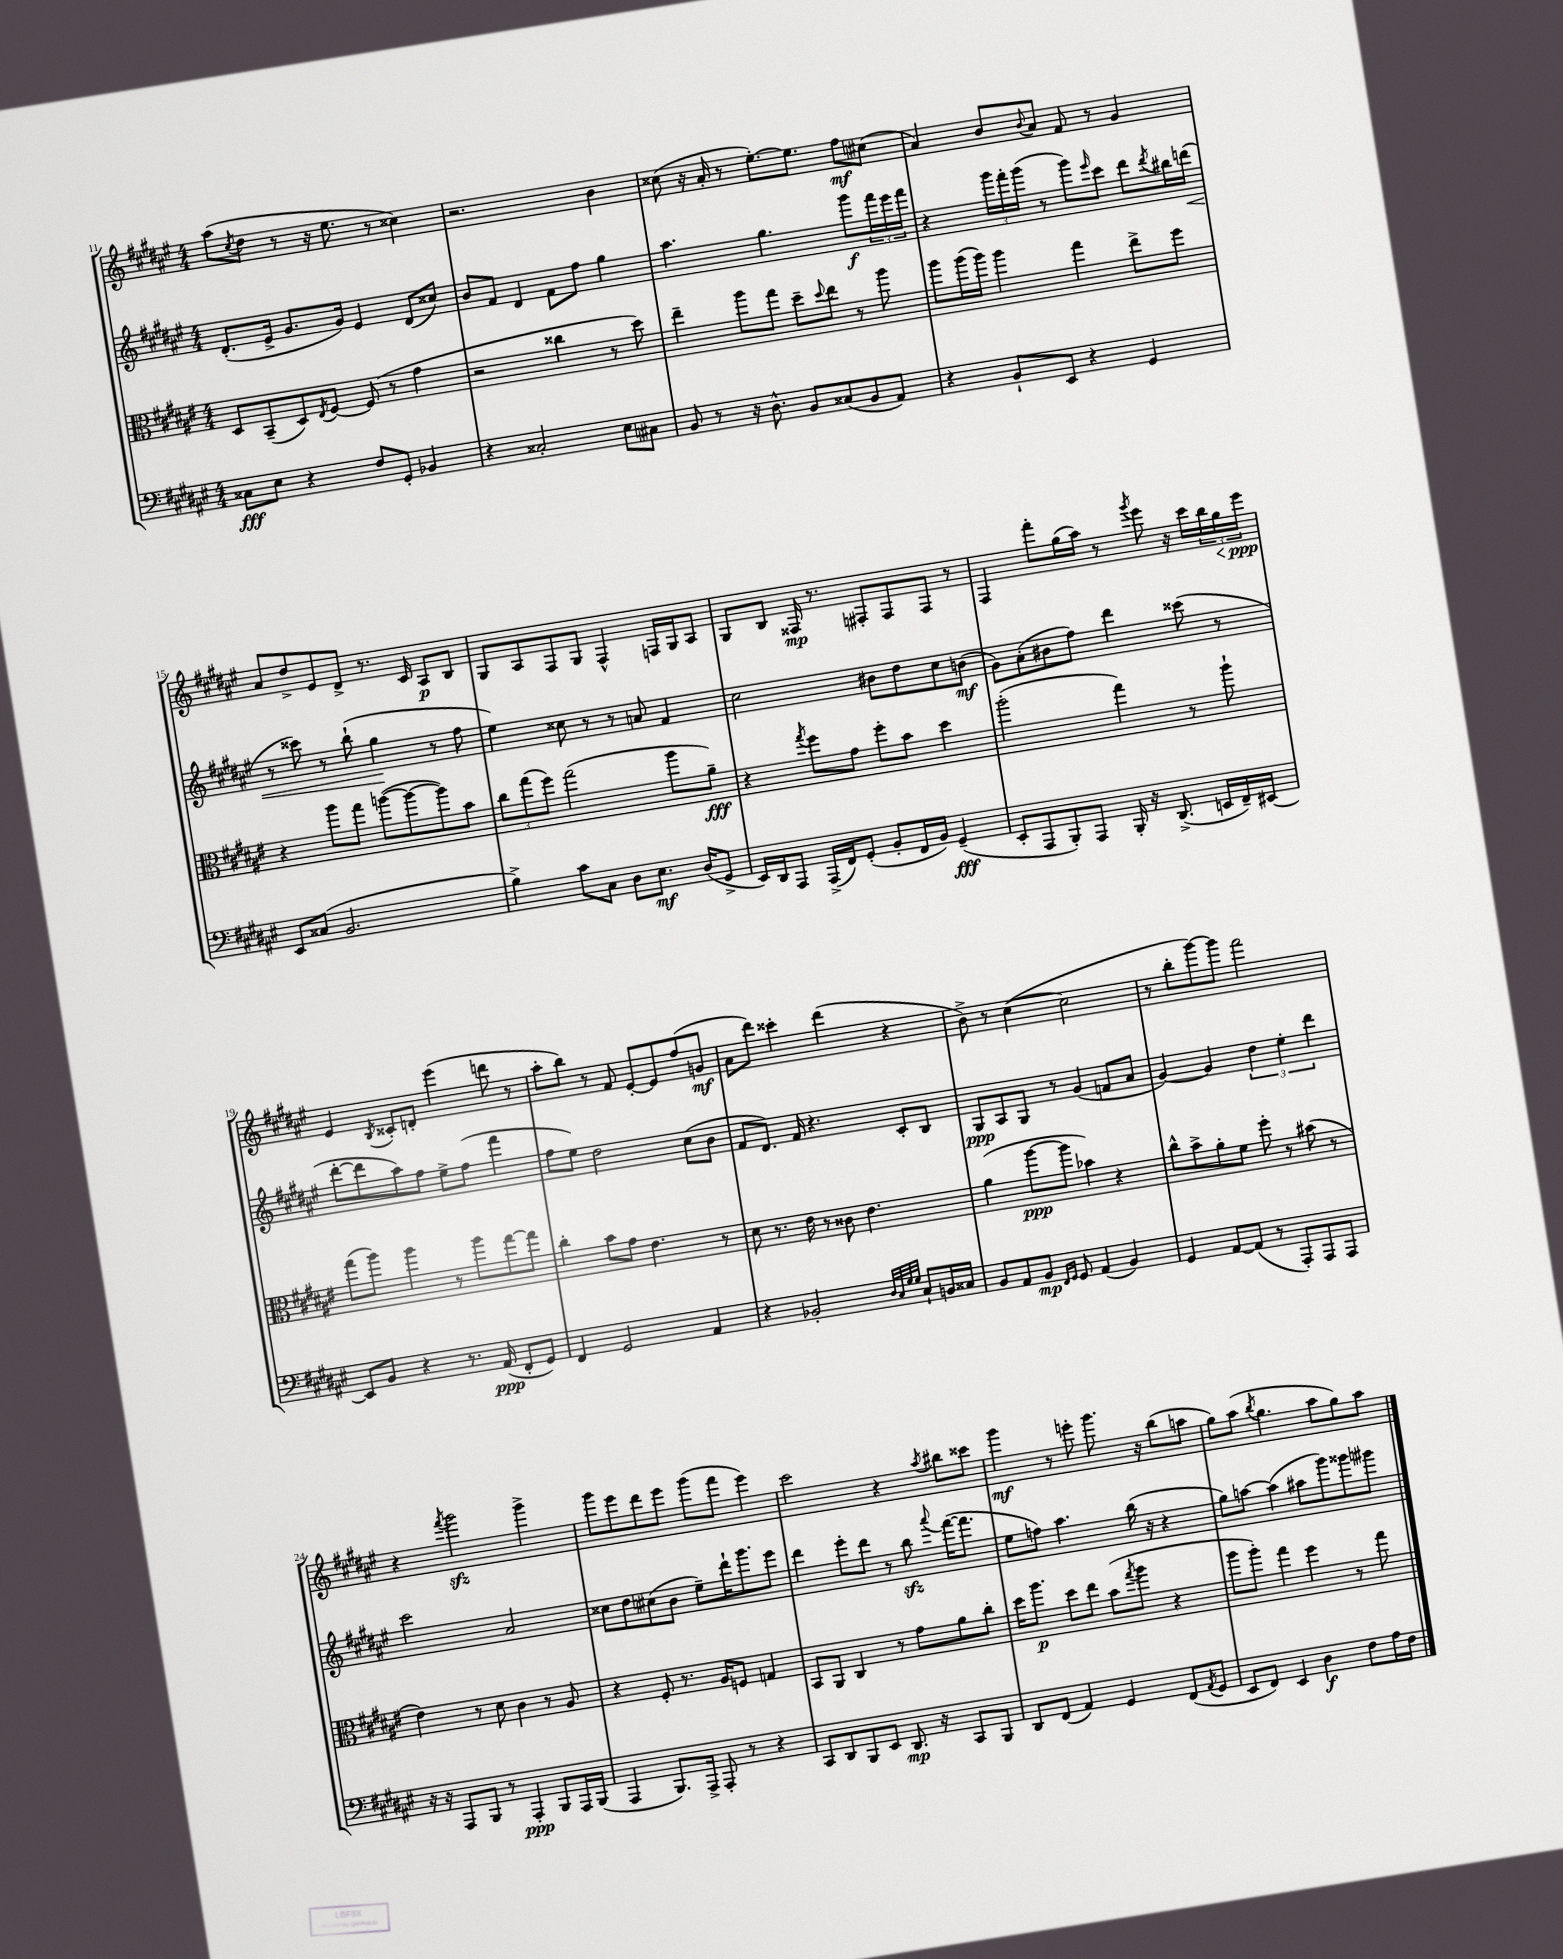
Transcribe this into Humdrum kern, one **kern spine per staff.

**kern	**kern	**kern	**kern
*staff4	*staff3	*staff2	*staff1
*clefF4	*clefC3	*clefG2	*clefG2
*k[f#c#g#d#a#e#]	*k[f#c#g#d#a#e#]	*k[f#c#g#d#a#e#]	*k[f#c#g#d#a#e#]
*M4/4	*M4/4	*M4/4	*M4/4
8C##	8D#	(8.d#'	(8aa#
.	.	.	8qcc#
8E#	(8BB~	.	8dd#
.	.	16e#^	.
4r	8D#)	8.g#	8r
.	8qE#	.	.
.	[8F#	.	16r
.	.	16g#)	8.ee#
8F#	(8F#]	4e#	.
8GG#'	8r	.	8r
4BB-	4g#	(8d#	4cc##)
.	.	8cc##)	.
=	=	=	=
4r	2r	8b	2.r
.	.	8f#	.
2C##'	.	4d#	.
.	4cc##	8f#	.
.	.	8ff#	.
8E#	8r	4gg#	4b
8C#	8dd#)	.	.
=	=	=	=
8BB	4ee#~	4.aa#	(8cc##
8r	.	.	16r
.	.	.	16a#'
16r	8aa#	.	8r
8.D#^^	.	.	.
.	8gg#	4.gg#	[8.ee#')
8BB	8dd#~	.	.
.	.	.	8.ee#]
.	8qqdd#	.	.
(8C##	8ee#	.	.
8BB	8r	8ggg#	8ff#
8AA#)	8aa#	24fff#	(8cc#
.	.	24eee#	.
.	.	24fff#	.
=	=	=	=
4r	8aa#	4r	4a#)
.	(16aa#	.	.
.	16aa#)	.	.
8BB`	4aa#	24ggg#	8b
.	.	24fff#'	.
.	.	(24ggg#	.
.	.	.	8qqb
8EE#	.	8r	8a#
4r	4gg#	8ggg#)	8f#
.	.	16qqeee#	.
.	.	8ccc#	8r
4GG#	8ee#^	8ddd#	4g#
.	.	8qddd#	.
.	8ff#	16bb#	.
.	.	(16ddd	.
=	=	=	=
8EE#	4r	8r	8a#
(8C##	.	8ccc##)	8dd#^
2.BB	8aa#	8r	8e#
.	8gg#	(8bb`	8d#^
.	([8aa	4gg#	8.r
.	8aa_	.	.
.	.	.	16c#
.	8aa])	8r	8A#
.	8b	8ff#	8B
=	=	=	=
4B^)	12cc#	4ee#)	8G#
.	(12gg#	.	.
.	.	.	8A#
.	12ff#)	.	.
8c#	(2gg#	8cc##	8F#
8C#	.	8r	8G#
8D#	.	8r	4F#^^
8.E#	.	8a	.
.	8aa#	4f#	16F
(16D#	.	.	16G#
8GG#^	8a#~)	.	8A#
=	=	=	=
16EE#)	4r	2cc#	8G#
16DD#	.	.	.
8AAA#	.	.	8B
.	8qgg#	.	.
(16AAA#^	8ff#	.	16F##
16FF#)	.	.	8.r
(8GG#'	8g#	.	.
8BB'	8ff#'	8b#	8F#'
16FF#	8b	8dd#	8F#
16BB)	.	.	.
(4GG#~	4dd#	8cc#	8F#
.	.	(8b	8r
=	=	=	=
8EE#'	(2aa#'	8g#)	4F#
8AAA#	.	(8a#'	.
8BBB')	.	8b#	8fff#'
8AAA#	.	8ff#)	(16gg#
.	.	.	16aa#)
16BBB'	4gg#)	4ddd#	8r
16r	.	.	.
.	.	.	8qggg#
(8.DD#^	.	.	8eee#
.	8r	(8ccc##	16r
16EE	.	.	16ccc#
16FF#~)	8aa#`	8r	24bb
.	.	.	24gg#
[16EE#	.	.	.
.	.	.	24eee#
=	=	=	=
8EE#]	(8gg#	[8ddd#'	4e#
8BB	8aa#)	8ddd#]	.
.	.	.	8qB
4r	4aa#	8aa#)	8c##'
.	.	8ff#	8d'
8.r	8r	8ee#^	(4eee#
.	8aa#	(8ff#	.
(16AA#	.	.	.
8FF#'	[8gg#	4fff#	8ddd
8GG#)	8gg#]	.	8r
=	=	=	=
4FF#	4cc#'	8ff#	8aa#'
.	.	8ee#)	8bb)
2GG#	8b	2dd#	8r
.	8g#	.	8f#
.	4.e#	.	[8e#'
.	.	.	8e#]
4AA#	.	(8cc#	(8ff#
.	8r	8b	8g
=	=	=	=
4r	8d#	8f#	8a#
.	8.r	8.d#)	8ddd#)
2BB-'	.	.	4ccc##'
.	16e#	16f#	.
.	8r	4.r	.
.	8c##	.	(4ddd#
.	4.e#	.	.
32qqD#	.	.	.
32qqC#	.	.	.
32qqG#	.	.	.
32qqG#	.	.	.
8C#`	.	8c#'	4r
16BB	.	8B	.
16C##	.	.	.
=	=	=	=
8BB	(4a#	8G#	8b^)
8AA#	.	8A#	8r
8BB	[8aa#	8G#	([4cc#
16qqFF#	.	.	.
16qqGG#	.	.	.
8GG#	8aa#]	8r	.
(4AA#	4b-)	(4g#	2cc#]
4BB)	4r	8f	.
.	.	8a#	.
=	=	=	=
4GG#	8cc#^^	[4g#)	8r
.	8b^	.	8bb'
[8AA#	8a#'	4g#]	[8ggg#)
(8AA#]	8f#	.	8ggg#]
8r	8ff#'	6dd#	2fff#
8AAA#')	8r	.	.
.	.	6ee#'	.
8AAA#	(8b#	.	.
.	.	6ddd#	.
8AAA#	8r	.	.
=	=	=	=
16r	4e#)	2ccc#	4r
16r	.	.	.
8AAA#	.	.	.
.	.	.	8qfff#
8BBB	8r	.	2ggg#
8r	8d#	.	.
4AAA#'	4c#	2a#	.
8BBB	8r	.	4ggg#^
16AAA#	8A#	.	.
(16BBB	.	.	.
=	=	=	=
4AAA#	4r	8cc##	8ggg#
.	.	8dd#	8eee#
8.BBB)	8F#'	(8cc#	8ddd#
.	8.r	8b	8eee#
16AAA#^	.	.	.
8AAA#'	.	8ee#~)	(8ggg#
.	16A#	.	.
8r	8F	16ddd#`	8fff#
.	.	8.ggg#	.
4r	4G	.	4eee#)
.	.	8eee#	.
=	=	=	=
8CC#	8BB	4ddd#	2ccc#
8DD#	8AA#	.	.
8BBB	4C#	8eee#'	.
8EE#	.	8ddd#	.
8.DD#	8r	8r	4r
.	8g#	8bb	.
16r	.	.	.
.	.	8qqaaa#	8qaa#
8CC#	8a#	([16fff#	8bb#
.	.	8.fff#]	.
8BBB	8cc#'	.	8ccc##
=	=	=	=
8DD#	16dd#	8ee#	4ggg#
.	8.aa#	.	.
(8FF#	.	8ff)	.
4AA#)	8dd#	4.aa#	8r
.	8ee#	.	8eee'
4GG#	(8b	.	8.ggg#
.	8qgg#	.	.
.	8aa#	(16bb	.
.	.	16r	16r
(8FF#	4r	4r	(8bb
8qAA#	.	.	.
8GG#	.	.	8aa
=	=	=	=
8EE#	8aa#	8gg#)	8gg#)
8FF#)	8aa#')	[8aa	(8aa#
.	.	.	8qbb
4EE#	4gg#	(4aa]	4.gg#
4D#	4ff#	8aa#	.
.	.	8ggg#)	8aa#
8F#	8r	8ggg##	8gg#)
16A#	8gg#	8ggg#	8aa#
16F#	.	.	.
==	==	==	==
*-	*-	*-	*-
